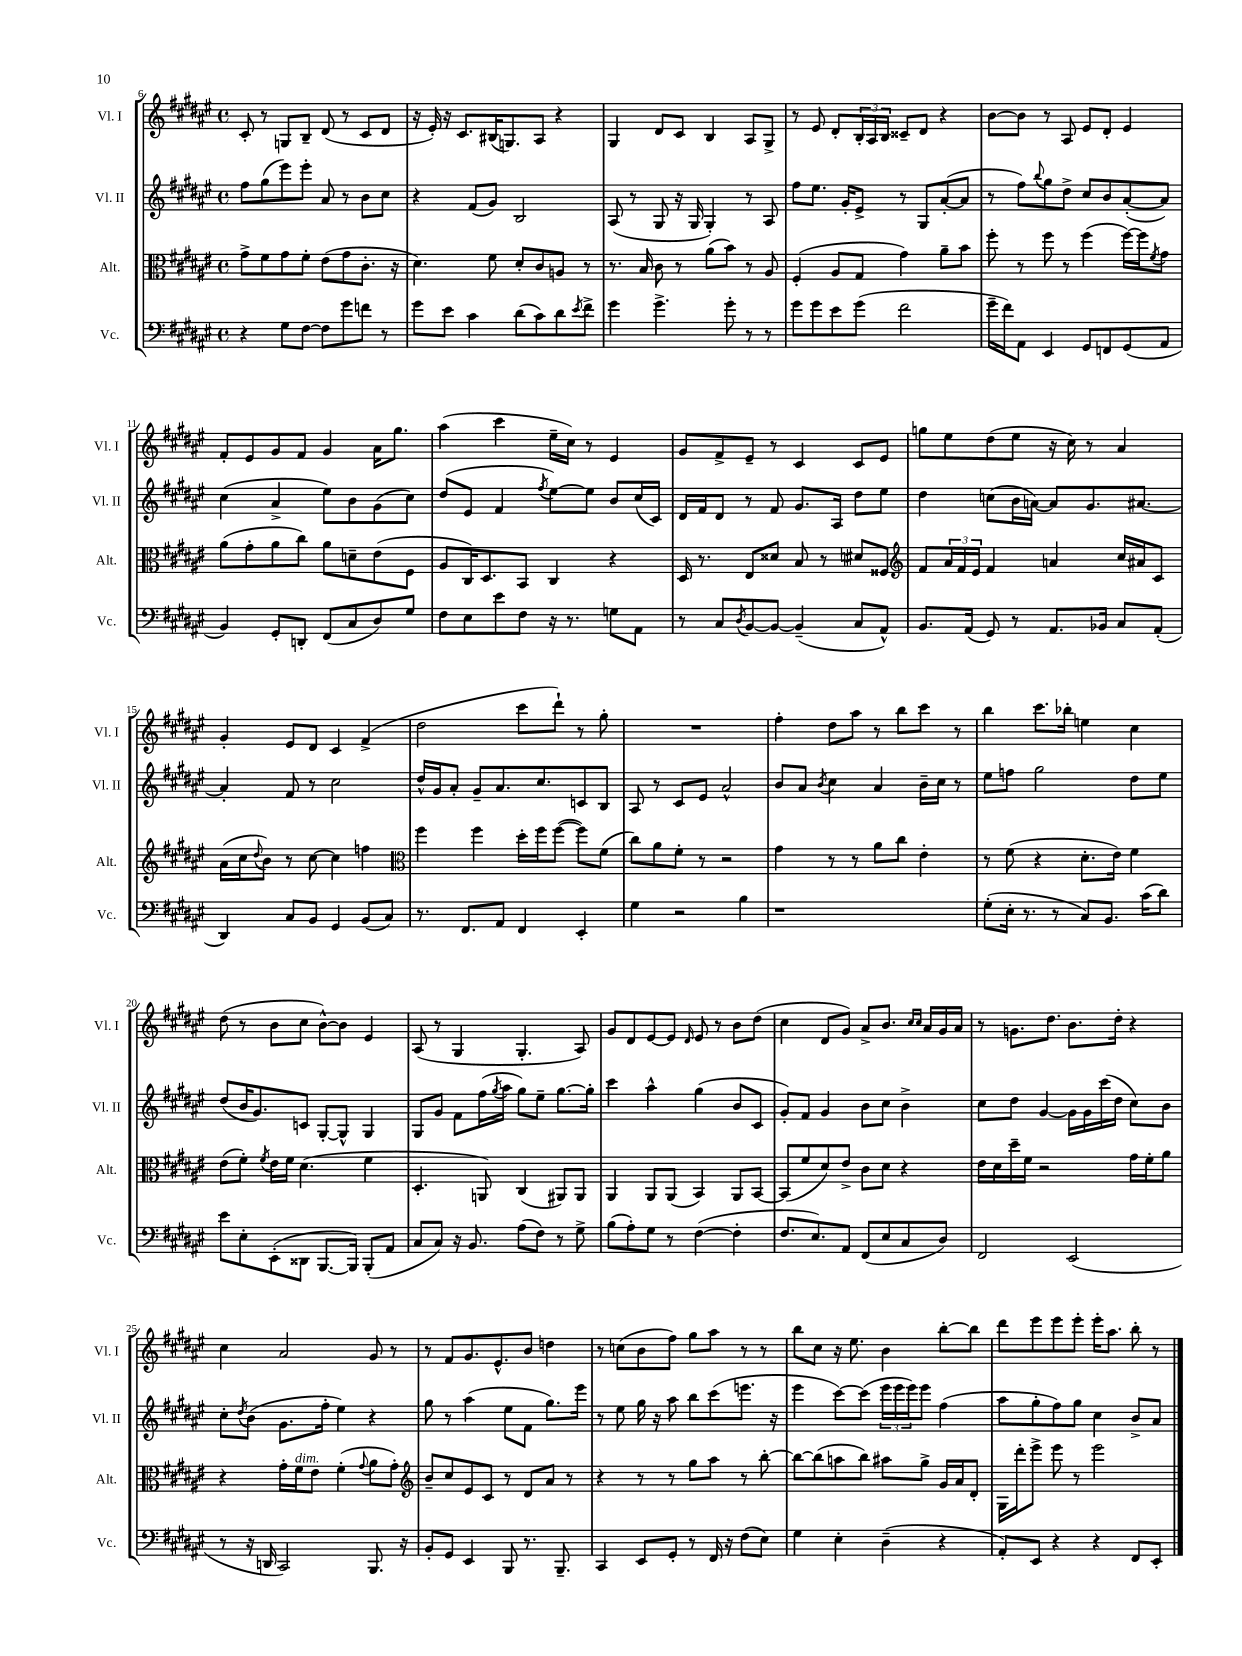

**kern	**kern	**kern	**kern
*part4	*part3	*part2	*part1
*staff4	*staff3	*staff2	*staff1
*I"Vc.	*I"Alt.	*I"Vl. II	*I"Vl. I
*I'Vc.	*I'Alt.	*I'Vl. II	*I'Vl. I
*clefF4	*clefC3	*clefG2	*clefG2
*k[f#c#g#d#a#e#]	*k[f#c#g#d#a#e#]	*k[f#c#g#d#a#e#]	*k[f#c#g#d#a#e#]
*M4/4	*M4/4	*M4/4	*M4/4
*met(c)	*met(c)	*met(c)	*met(c)
=6	=6	=6	=6
4r	8g#^\L	8ff#\L	8c#'/
.	8f#\	(8gg#\	8r
8G#\L	8g#\	8eee#\)	8Gn/L
[8F#\J	8f#'\J	8eee#'\J	8B~/J
8F#\L]	(8e#\L	8a#/	(8d#/
8g#\	8g#\	8r	8r
8fn\J	8.c#'\J	8b\L	8c#/L
8r	.	8cc#\J	8d#/J
.	16r	.	.
=7	=7	=7	=7
8g#\L	4.d#\)	4r	16r
.	.	.	16e#'/)
8e#\J	.	.	16r
.	.	.	8.c#/L
4c#\	.	(8f#/L	.
.	8f#\	8g#/J)	(16B#X/K
.	.	.	8.Gn/)
(8d#\L	8d#'/L	2B/	.
8c#\)	8c#/	.	8A#/J
8d#\	8An/J	.	4r
8qe#/	.	.	.
8f#^\J	8r	.	.
=8	=8	=8	=8
4g#\	8.r	(8A#/	4G#/
.	.	8r	.
.	16B/	.	.
4.g#^\	8c#\	8G#/	8d#/L
.	8r	16r	8c#/J
.	.	16G#/	.
.	(8a#\L	4G#'/)	4B/
8g#'\	8b\J)	.	.
8r	8r	8r	8A#/L
8r	8A#/	8A#/	8G#^/J
=9	=9	=9	=9
8g#\L	(4F#'/	8ff#\L	8r
8g#\	.	8.ee#\J	8e#/
8e#\	8A#/L	.	8d#'/L
.	.	16g#'/KL	.
(8g#\J	8G#/J	8e#^/J	24B'/L
.	.	.	24A#/
.	.	.	24B/JJ
2f#\	4g#\)	8r	8c##X~/L
.	.	8G#/L	8d#/J
.	8a#~\L	([8a#'/	4r
.	8b\J	8a#/J]	.
=10	=10	=10	=10
16g#~\LL	8ff#'\	8r	[8b\L
16f#\J)	.	.	.
8AA#\J	8r	8ff#\L)	8b\J]
.	.	8qqbb/	.
4EE#/	8ff#\	8gg#\	8r
.	8r	8dd#^\J	8A#/
8GG#/L	(4ff#\	8cc#/L	8e#/L
8FFn/	.	8b/	8d#'/J
(8GG#/	[16ff#\LL)	([8a#'/	4e#/
.	16ff#\J]	.	.
.	8qf#/	.	.
8AA#/J	8g#\J	8a#/J])	.
!!LO:LB:g=z
=11	=11	=11	=11
4BB/)	(8a#\L	(4cc#\	8f#'/L
.	8g#'\	.	8e#/
8GG#'/L	8a#\	4a#^/	8g#/
8DDn'/J	8cc#\J)	.	8f#/J
(8FF#/L	8a#\L	8ee#\L)	4g#/
8C#/	8dn~\	8b\	.
8D#/)	(8e#\	(8g#\	16a#\KL
.	.	.	8.gg#\J
8G#/J	8F#\J	8cc#\J)	.
=12	=12	=12	=12
8F#\L	8A#/L	(8dd#/L	(4aa#\
8E#\	16C#/K)	8e#/J	.
.	8.D#/	.	.
8e#\	.	4f#/	4ccc#\
8F#\J	8BB/J	.	.
.	.	8qff#/	.
16r	4C#/	[8ee#\L)	16ee#~\LL
8.r	.	.	16cc#\JJ)
.	.	8ee#\J]	8r
8Gn\L	4r	8b/L	4e#/
8AA#\J	.	(16cc#/L	.
.	.	16c#/JJ)	.
=13	=13	=13	=13
8r	16D#/	16d#/LL	8g#/L
.	8.r	16f#/J	.
8C#/L	.	8d#/J	8f#^/
8qD#/	.	.	.
[8BB/	8E#/L	8r	8e#~/J
8BB/J_	8d##X/J	8f#/	8r
(4BB~/]	8B/	8.g#/L	4c#/
.	8r	.	.
.	.	16A#/Jk	.
8C#/L	8d#X/L	8dd#\L	8c#/L
8AA#^^/J)	8F##X/J	8ee#\J	8e#/J
=14	=14	=14	=14
*	*clefG2	*	*
8.BB/L	8f#/L	4dd#\	8ggn\L
.	24a#/L	.	8ee#\
.	24f#/	.	.
(16AA#/Jk	.	.	.
.	24e#/JJ	.	.
8GG#/)	4f#/	(8ccn\L	(8dd#\
8r	.	16b\L	8ee#\J
.	.	[16an\JJ)	.
8.AA#/L	4an/	8a/L]	16r
.	.	.	16cc#\)
.	.	8.g#/	8r
16BB-X/Jk	.	.	.
8C#/L	16cc#/LL	.	4a#/
.	16a#X/J	[8.a#X/J	.
(8AA#'/J	8c#/J	.	.
!!LO:LB:g=z
=15	=15	=15	=15
4DD#/)	(16a#\LL	4a#'/]	4g#'/
.	16cc#\J	.	.
.	8qqdd#/	.	.
.	8b\J)	.	.
8C#/L	8r	8f#/	8e#/L
8BB/J	[8cc#\	8r	8d#/J
4GG#/	4cc#\]	2cc#\	4c#/
(8BB/L	4ffn\	.	(4f#^/
8C#/J)	.	.	.
=16	=16	=16	=16
*	*clefC3	*	*
8.r	4ff#\	16dd#^^/LL	2dd#\
.	.	16g#/J	.
.	.	8a#'/J	.
8.FF#/L	.	.	.
.	4ff#\	8g#~/L	.
8AA#/J	.	8.a#/	.
4FF#/	16dd#'\LL	.	8ccc#\L
.	16ff#\J	8.cc#/	.
.	([8ff#\J	.	8ddd#`\J)
4EE#'/	8ff#\L])	8cn/	8r
.	(8f#\J	8B/J	8gg#'\
=17	=17	=17	=17
4G#\	8cc#\L)	8A#/	1r
.	8a#\	8r	.
2r	8f#'\J	8c#/L	.
.	8r	8e#/J	.
.	2r	2a#^^/	.
4B\	.	.	.
=18	=18	=18	=18
1r	4g#\	8b/L	4ff#'\
.	.	8a#/J	.
.	.	8qb/	.
.	8r	4cc#\	8dd#\L
.	8r	.	8aa#\J
.	8a#\L	4a#/	8r
.	8cc#\J	.	8bb\L
.	4e#'\	16b~\LL	8ccc#\J
.	.	16cc#\JJ	.
.	.	8r	8r
=19	=19	=19	=19
(8G#'\L	8r	8ee#\L	4bb\
16E#'\Jk	(8f#\	8ffn\J	.
8.r	.	.	.
.	4r	2gg#\	8.ccc#\L
8r	.	.	.
.	.	.	16bb-X'\Jk
8C#/L)	8.d#'\L	.	4een\
8.BB/J	.	.	.
.	16e#\Jk)	.	.
.	4f#\	8dd#\L	4cc#\
(16c#\KL	.	.	.
8d#\J)	.	8ee#\J	.
!!LO:LB:g=z
=20	=20	=20	=20
8e#\L	(8e#\L	(8dd#/L	(8dd#\
8E#'\	8f#'\J)	16b/K	8r
.	.	8.g#/)	.
.	8qf#/	.	.
(8EE#'\	16e#\LL	.	8b\L
.	16f#\JJ	.	.
8DD##X\J	(4.d#\	8cn/J	8cc#\J
[8.BBB/L	.	[8G#'/L	[8b^^\L)
.	.	8G#^^/J]	8b\J]
16BBB/Jk])	.	.	.
(8BBB'/L	4f#\	4G#/	4e#/
8AA#/J	.	.	.
=21	=21	=21	=21
8C#/L	4.D#'/	8G#/L	(8A#/
8C#/J)	.	8g#/J	8r
16r	.	8f#\L	4G#/
8.BB/	.	.	.
.	8AAn/)	(16ff#\L	.
.	.	8qgg#/	.
.	.	16aa#\JJ	.
(8A#\L	(4C#/	8gg#\L)	4.G#'/
8F#\J)	.	8ee#~\J	.
8r	8AA#X/L)	[8.gg#\L	.
8G#^\	8AA#/J	.	8A#/)
.	.	16gg#'\Jk]	.
=22	=22	=22	=22
(8B\L	4AA#/	4ccc#\	8g#/L
8A#'\)	.	.	8d#/
8G#\J	8AA#/L	4aa#^^\	[8e#/
8r	(8AA#/J	.	8e#/J]
.	.	.	16qqd#/
([4F#\	4BB/)	(4gg#\	8e#/
.	.	.	8r
4F#'\]	8AA#/L	8b/L	8b\L
.	[8BB/J	8c#/J	(8dd#\J
=23	=23	=23	=23
8.F#/L	(8BB/L]	8g#'/L)	4cc#\
.	8f#/	8f#/J	.
8.E#/)	.	.	.
.	8d#/)	4g#/	8d#/L
8AA#/J	8e#^/J	.	8g#/J)
(8FF#/L	8c#\L	8b\L	8a#^/L
8E#/	8d#\J	8cc#\J	8.b/J
8C#/	4r	4b^\	.
.	.	.	16qqcc#/LL
.	.	.	16qqcc#/JJ
.	.	.	16a#/LL
8D#/J)	.	.	16g#/
.	.	.	16a#/JJ
=24	=24	=24	=24
2FF#/	16e#\LL	8cc#\L	8r
.	16d#\	.	.
.	16dd#~\	8dd#\J	8.gn\L
.	16f#\JJ	.	.
.	2r	[4g#/	.
.	.	.	8.dd#\J
(2EE#/	.	16g#\LL]	8.b\L
.	.	16g#\	.
.	.	(16ccc#\	.
.	.	16dd#\JJ	16dd#'\Jk
.	16g#\LL	8cc#\L)	4r
.	16f#'\J	.	.
.	8a#\J	8b\J	.
!!LO:LB:g=z
=25	=25	=25	=25
8r	4r	8cc#'\L	4cc#\
.	.	8qdd#/	.
16r	.	(8b\J	.
16DDn/	.	.	.
2CC#/)	16g#'\LL	8.g#\L	2a#/
!	!LO:TX:a:i:t=dim.	!	!
.	16f#\J	.	.
.	8e#\J	.	.
.	.	16ff#'\Jk	.
.	(4f#'\	4ee#\)	.
.	8qqg#/	.	.
8.BBB/	8a#\L	4r	8g#/
.	8g#'\J)	.	8r
16r	.	.	.
=26	=26	=26	=26
*	*clefG2	*	*
8BB'/L	8b~/L	8gg#\	8r
8GG#/J	8cc#/	8r	8f#/L
4EE#/	8e#/	(4aa#\	8.g#/
.	8c#/J	.	.
.	.	.	8.e#^^/
8BBB/	8r	8ee#\L	.
8.r	8d#/L	8f#\J	8b/J
.	8a#/J	8.gg#\L)	4ddn\
8.BBB~/	.	.	.
.	8r	.	.
.	.	16eee#\Jk	.
=27	=27	=27	=27
4CC#/	4r	8r	8r
.	.	8ee#\	(8ccn\L
8EE#/L	8r	16gg#\	8b\
.	.	16r	.
8GG#'/J	8r	8aa#\	8ff#\J)
8r	8gg#\L	8bb\L	8gg#\L
16FF#/	8aa#\J	(8ccc#\	8aa#\J
16r	.	.	.
(8F#\L	8r	8.eeen\J	8r
8E#\J)	[8bb'\	.	8r
.	.	16r	.
=28	=28	=28	=28
4G#\	8bb\L_	4eee#\	8bb\L
.	(8bb\]	.	8cc#\J
4E#'\	8aan\	[8ccc#\L)	16r
.	.	.	8.ee#\
.	8bb\J)	(8ccc#\J]	.
(4D#~\	8aa#X\L	24eee#\LL	4b\
.	.	24eee#\	.
.	.	24eee#\J)	.
.	8gg#^\J	8eee#\J	.
4r	16g#/LL	(4ff#\	[8bb'\L
.	16a#/J	.	.
.	8d#'/J	.	8bb\J]
=29	=29	=29	=29
8AA#'/L)	16G#\LL	8aa#\L	8ddd#\L
.	16ddd#'\J	.	.
8EE#/J	8eee#^\J	8gg#'\	8eee#\
4r	8eee#\	8ff#\)	8eee#\
.	8r	8gg#\J	8eee#'\J
4r	2eee#\	4cc#\	16eee#'\KL
.	.	.	8.aa#\J
8FF#/L	.	8b^/L	8bb'\
8EE#'/J	.	8a#/J	8r
==	==	==	==
*-	*-	*-	*-
